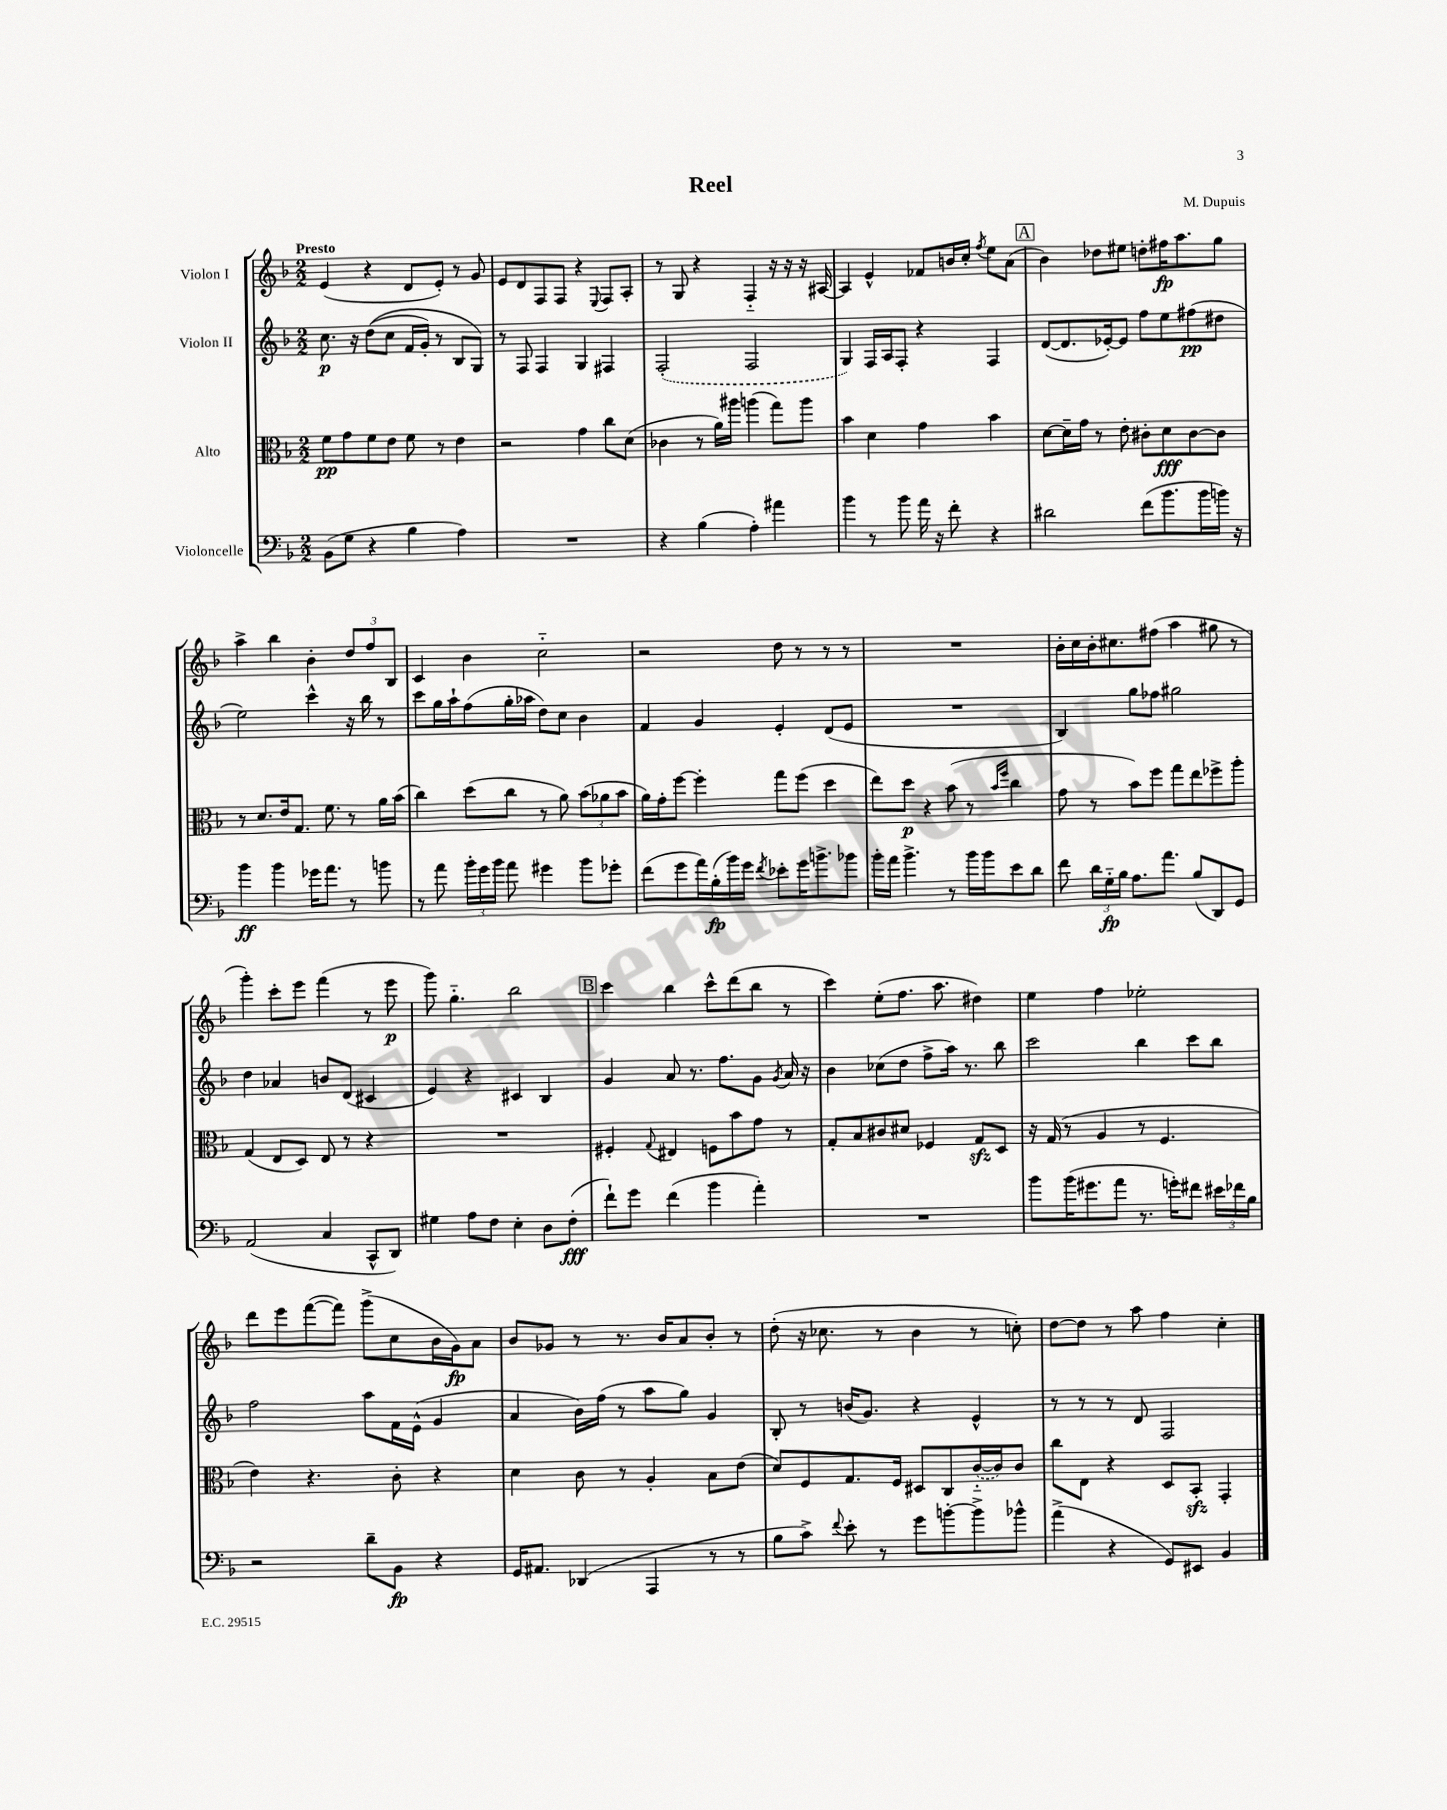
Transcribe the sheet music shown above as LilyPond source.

\header { title = "Reel" composer = "M. Dupuis" }
<<
\new StaffGroup <<
\new Staff = "s0" \with { instrumentName = "Violon I" } {
    \clef treble \key f \major \numericTimeSignature \time 2/2 \tempo "Presto"
    \autoBeamOff e'4( r4 d'8[ e'8]-.) r8 g'8 |
    e'8[ d'8 f8 f8] r4 \appoggiatura { e8 } f8[ a8]-. |
    r8 g8 r4 f4-_ r16 r16 r16 ais16~ |
    ais4 e'4-^ fes'8[ b'16 c''16]-. \acciaccatura { f''8 } e''8[ a'8]( |
    \mark \markup { \box "A" } bes'4) des''8[ eis''8] d''8[-. fis''16\fp a''8. g''8] |
    a''4-> bes''4 bes'4-. \tuplet 3/2 { d''8[ f''8 bes8] } |
    c'4 bes'4 c''2-_ |
    r2 d''8 r8 r8 r8 |
    R1 |
    bes'16[-. c''16 bes'16-. cis''8. fis''8]( a''4 gis''8 r8 |
    g'''4-.) c'''8[-. e'''8] f'''4( r8 e'''8\p |
    g'''8) g''4.-_ bes''2 |
    \mark \markup { \box "B" } c'''4 bes''4 c'''8[-^ d'''8( bes''8] r8 |
    c'''4) e''8[-.( f''8.] a''8. dis''4) |
    e''4 f''4 ees''2-. |
    d'''8[ e'''8 f'''8~( f'''8]) g'''8[->( c''8 bes'16 g'16\fp) a'8] |
    bes'8[ ges'8] r8 r8. bes'16[ a'8 bes'8]-. r8 |
    d''8-.( r16 ces''8. r8 bes'4 r8 c''8-.) |
    d''8[~ d''8] r8 a''8 f''4 c''4-. \bar "|." |
}
\new Staff = "s1" \with { instrumentName = "Violon II" } {
    \clef treble \key f \major \numericTimeSignature \time 2/2
    \autoBeamOff c''8.\p r16 d''8[(\( c''8] f'16[ g'16]-.) r8 bes8[ g8]\) |
    r8 f8 f4 g4 fis4 |
    \once \slurDashed f2-.( f2 |
    g4) f16[ a16 f8]-. r4 f4 |
    \mark \markup { \box "A" } d'8[~( d'8. ees'16~-.) ees'8] f''8[ e''8 fis''8\pp( dis''8] |
    e''2) c'''4-^ r16 bes''16 r8 |
    c'''8[ g''16 a''16-! f''8( g''16-. aes''16] d''8[) c''8] bes'4 |
    f'4 g'4 e'4-. d'8[( e'8] |
    R1 |
    bes4) g''8[ fes''8] gis''2 |
    d''4 aes'4 b'8[ d'8]( cis'4 |
    e'4) r4 cis'4 bes4 |
    \mark \markup { \box "B" } g'4 a'8 r8. f''8.[ g'8] \acciaccatura { g'8 } a'16 r16 |
    bes'4 ces''8[( d''8] f''8[-> a''16]) r8. bes''8 |
    c'''2 bes''4 c'''8[ bes''8] |
    f''2 a''8[ f'16 e'16]-^( g'4 |
    a'4 bes'16[) f''16]( r8 a''8[ g''8]) g'4 |
    bes8-. r8 b'16[( g'8.]) r4 e'4-^ |
    r8 r8 r8 d'8 f2 \bar "|." |
}
\new Staff = "s2" \with { instrumentName = "Alto" } {
    \clef alto \key f \major \numericTimeSignature \time 2/2
    \autoBeamOff f'8[\pp g'8 f'8 e'8] f'8 r8 e'4 |
    r2 g'4 c''8[ d'8]( |
    ces'4 r8 a'16[) ais''16] a''4( g''8[) a''8] |
    bes'4 d'4 g'4 bes'4 |
    \mark \markup { \box "A" } d'8[~ d'16-- g'16] r8 e'8-. cis'8[-. d'8\fff cis'8~ cis'8] |
    r8 d'8.[ e'16 g8.] f'8. r8 a'16[ bes'16]( |
    c''4) d''8[( c''8] r8 a'8) \tuplet 3/2 { bes'8[( aes'8 bes'8] } |
    a'16[) g'16-. f''8]~ f''4-. g''8[ f''8]( d''4 |
    e''8[) d''8]\p r4 bes'8( r8 \grace { bes'16[ f''16] } c''4 |
    g'8 r8 bes'8[) f''8] g''8[ e''8 fes''8-> a''8]-. |
    g4( e8[ d8]) e8 r8 r4 |
    R1 |
    \mark \markup { \box "B" } fis4-. \appoggiatura { g8 } eis4 f8[ bes'8 g'8] r8 |
    g8[-. bes8 cis'8 dis'8] fes4 g8[\sfz d8] |
    r16 g16( r8 a4 r8 f4. |
    e'4) r4. c'8-. r4 |
    d'4 c'8 r8 a4-. bes8[ e'8]( |
    d'8[) f8 g8. f16] dis8[ c8 \once \slurDashed c'16~-_( c'16) c'8] |
    c''8[ e8] r4 d8[ bes,8]-.\sfz g,4-. \bar "|." |
}
\new Staff = "s3" \with { instrumentName = "Violoncelle" } {
    \clef bass \key f \major \numericTimeSignature \time 2/2
    \autoBeamOff bes,8[( g8] r4 bes4 a4) |
    R1 |
    r4 bes4( a4-.) ais'4 |
    bes'4 r8 bes'8 a'16 r16 f'8-. r4 |
    \mark \markup { \box "A" } dis'2 f'8[( bes'8. bes'16 b'16]) r16 |
    bes'4\ff bes'4 ges'16[ a'8.] r8 b'8 |
    r8 a'8 \tuplet 3/2 { bes'16[-. g'16 bes'16] } a'8 gis'4 bes'8[ ges'8]-. |
    f'8[( g'8 a'16) bes16-.\fp( bes'16) g'16] \acciaccatura { f'8 } ees'8[-. g'16 b'8.-> bes'8] |
    bes'16[-. a'16] bes'4.-> r8 bes'16[ bes'16 e'8 d'8] |
    f'8 \tuplet 3/2 { d'16[ g16-_\fp bes16] } a8.[ a'8.] bes8[( d,8) g,8] |
    a,2( c4 c,8[-^ d,8]) |
    gis4 a8[ f8] e4-. d8[ f8]-.\fff( |
    \mark \markup { \box "B" } f'8[-!) g'8] f'4( bes'4 a'4-.) |
    R1 |
    bes'8[ bes'16( gis'8. a'8] r8. g'16[-.) fis'8] \tuplet 3/2 { eis'16[ fes'16 bes16] } |
    r2 d'8[-- bes,8]\fp r4 |
    g,16[ ais,8.] des,4( a,,4 r8 r8 |
    bes8[ c'8]->) \appoggiatura { f'8 } e'8-. r8 g'8[ b'8~-. b'8-> bes'8]-^ |
    a'4->( r4 g,8[) eis,8] bes,4 \bar "|." |
}
>>
>>
\layout { \context { \Score \remove "Bar_number_engraver" } }
